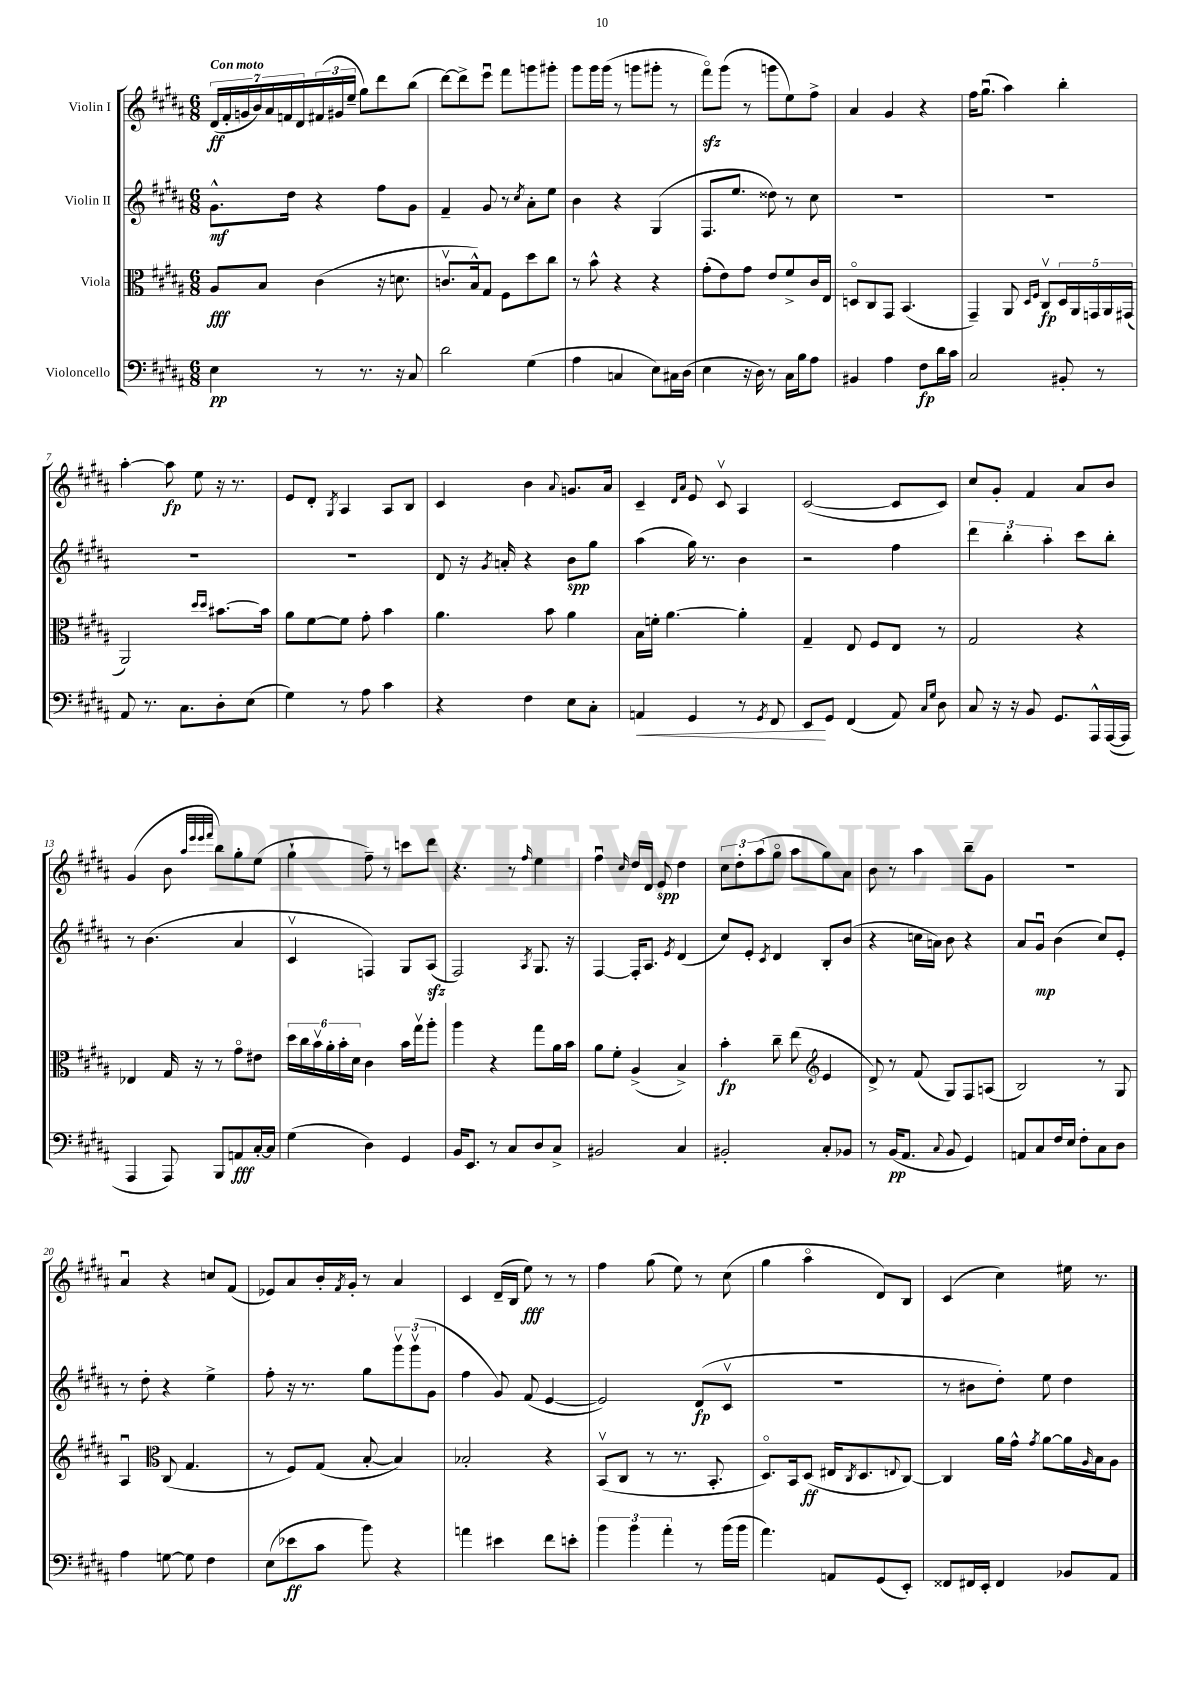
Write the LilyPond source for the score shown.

<<
\new StaffGroup <<
\new Staff = "s0" \with { instrumentName = "Violin I" } {
    \clef treble \key b \major \numericTimeSignature \time 6/8 \tempo "Con moto"
    \tuplet 7/4 { dis'16\ff( fis'16-. g'16 b'16) ais'16 f'16 dis'16 } \tuplet 3/2 { fis'16( gis'16 e''16-- } gis''8) dis'''8 b''8( |
    dis'''8~) dis'''8-> e'''8\downbow fis'''8 g'''8 gis'''8-. |
    gis'''8 gis'''16 gis'''16( r8 g'''8 gis'''8-. r8 |
    fis'''8\flageolet\sfz) gis'''8( r8 g'''8 e''8) fis''8-> |
    ais'4 gis'4 r4 |
    fis''16 gis''8.\downbow( ais''4) b''4-. |
    ais''4~-. ais''8\fp e''8 r16 r8. |
    e'8 dis'8-. \acciaccatura { gis8 } ais4 ais8 b8 |
    cis'4 b'4 \appoggiatura { ais'8 } g'8. ais'16 |
    cis'4-- \grace { dis'16 ais'16 } e'8 cis'8\upbow ais4 |
    cis'2~( cis'8 cis'8) |
    cis''8 gis'8-. fis'4 ais'8 b'8 |
    gis'4( b'8 \grace { ais''32 e'''32 e'''32 fis'''32 } b''8) gis''8-. e''8( |
    gis''4-! fis''8--) r8 c'''8 dis'''8 |
    r4. r8 \grace { fis''16 } e''4 |
    fis''4\downbow \grace { cis''16 } dis''16 dis'16 e'8\spp dis''4 |
    \tuplet 3/2 { cis''8 dis''8-. ais''8( } gis''8\flageolet ais''8 gis''8) ais'8 |
    b'8 r8 ais''4 b''8-- gis'8 |
    R2. |
    ais'4\downbow r4 c''8 fis'8( |
    ees'8) ais'8 b'16-. \acciaccatura { fis'8 } gis'16-. r8 ais'4 |
    cis'4 dis'16--( b16 e''8\fff) r8 r8 |
    fis''4 gis''8( e''8) r8 cis''8( |
    gis''4 ais''4\flageolet dis'8) b8 |
    cis'4( cis''4) eis''16 r8. \bar "|." |
}
\new Staff = "s1" \with { instrumentName = "Violin II" } {
    \clef treble \key b \major \numericTimeSignature \time 6/8
    gis'8.-^\mf dis''16 r4 fis''8 gis'8 |
    fis'4-- gis'8 r8 \acciaccatura { cis''8 } ais'8-. e''8 |
    b'4 r4 gis4( |
    fis8. e''8. disis''8) r8 cis''8 |
    R2. |
    R2. |
    R2. |
    R2. |
    dis'8 r16 \acciaccatura { gis'8 } a'16-. r4 b'8\spp gis''8 |
    ais''4( gis''16) r8. b'4 |
    r2 fis''4 |
    \tuplet 3/2 { dis'''4 b''4-. ais''4-. } cis'''8 b''8-. |
    r8 b'4.( ais'4 |
    cis'4\upbow f4) gis8 ais8\sfz( |
    fis2) \acciaccatura { ais8 } gis8. r16 |
    fis4~ fis16-. ais8. \acciaccatura { e'8 } dis'4( |
    cis''8) e'8-. \acciaccatura { cis'8 } dis'4 b8-. b'8( |
    r4 c''16 a'16) b'8 r4 |
    ais'8 gis'8\downbow\mp b'4( cis''8) e'8-. |
    r8 dis''8-. r4 e''4-> |
    fis''8-. r16 r8. gis''8 \tuplet 3/2 { gis'''8\upbow gis'''8\upbow( gis'8 } |
    fis''4 gis'8) fis'8( e'4~ |
    e'2) dis'8\fp( cis'8\upbow |
    R2. |
    r8 bis'8 dis''8-.) e''8 dis''4 \bar "|." |
}
\new Staff = "s2" \with { instrumentName = "Viola" } {
    \clef alto \key b \major \numericTimeSignature \time 6/8
    ais8\fff b8 cis'4( r16 d'8. |
    c'8.\upbow b16-^) gis8 fis8 dis''8 cis''8 |
    r8 b'8-^ r4 r4 |
    gis'8-.( e'8) gis'8 e'8 fis'8-> cis'16 e16 |
    d8\flageolet cis8 gis,8 b,4.( |
    gis,4--) ais,8 \grace { dis16 fis16 } cis8\upbow\fp \tuplet 5/4 { dis16 ais,16 g,16 ais,16 gis,16( } |
    ais,2) \grace { dis''16 dis''16 } bis'8.~ bis'16 |
    ais'8 fis'8~ fis'8 gis'8-. b'4 |
    ais'4. b'8 ais'4 |
    b16 f'16-. ais'4.~ ais'4-. |
    gis4-- e8 fis8 e8 r8 |
    gis2 r4 |
    ees4 gis16 r16 r8 gis'8\flageolet eis'8 |
    \tuplet 6/4 { dis''16 cis''16 b'16\upbow ais'16-. b'16-. dis'16 } cis'4 b'16 gis''16\upbow ais''8-. |
    ais''4 r4 gis''8 ais'16 b'16 |
    ais'8 fis'8-. ais4->( b4->) |
    b'4-.\fp cis''8-- e''8( \clef treble e'4 |
    dis'8->) r8 fis'8( gis8) fis8 a8( |
    b2) r8 gis8 |
    ais4\downbow \clef alto cis8( gis4. |
    r8 fis8) gis8( b8~-. b4) |
    bes2-. r4 |
    b,8\upbow( cis8 r8 r8. b,8.-. |
    dis8.\flageolet) b,16 dis8\ff( eis16 \acciaccatura { cis8 } dis8. \appoggiatura { e8 } cis8~) |
    cis4 ais'16 gis'16-^ \acciaccatura { gis'8 } ais'8~ ais'16 \grace { ais16 } b16 ais8 \bar "|." |
}
\new Staff = "s3" \with { instrumentName = "Violoncello" } {
    \clef bass \key b \major \numericTimeSignature \time 6/8
    e4\pp r8 r8. r16 cis8 |
    dis'2 gis4( |
    ais4 c4 e8) cis16 dis16( |
    e4 r16 dis16) r8 cis16 b16 ais8 |
    bis,4 ais4 fis8\fp dis'16 cis'16 |
    cis2 bis,8-. r8 |
    ais,8 r8. cis8. dis8-. e8( |
    gis4) r8 ais8 cis'4 |
    r4 fis4 e8 cis8-. |
    a,4\< gis,4 r8 \acciaccatura { gis,8 } fis,8 |
    e,8\! gis,8 fis,4( ais,8) \grace { cis16 gis16 } dis8 |
    cis8 r16 r16 b,8 gis,8. ais,,16-^ ais,,16~( ais,,16 |
    ais,,4 ais,,8) b,,8 a,8\fff cis16~-. cis16 |
    gis4( dis4) gis,4 |
    b,16 e,8. r8 cis8 dis8 cis8-> |
    bis,2 cis4 |
    bis,2-. cis8-. bes,8 |
    r8 b,16\pp( ais,8. \appoggiatura { cis8 } b,8 gis,4) |
    a,8 cis8 fis16 e16 fis8-. cis8 dis8 |
    ais4 g8~ g8 fis4 |
    e8( ees'8\ff cis'8 b'8) r4 |
    a'4 eis'4 fis'8 e'8-. |
    \tuplet 3/2 { b'4 b'4 ais'4-. } r8 b'16( b'16 |
    ais'4.) a,8 gis,8( e,8-.) |
    fisis,8 fis,16 e,16-. fis,4 bes,8 ais,8 \bar "|." |
}
>>
>>
